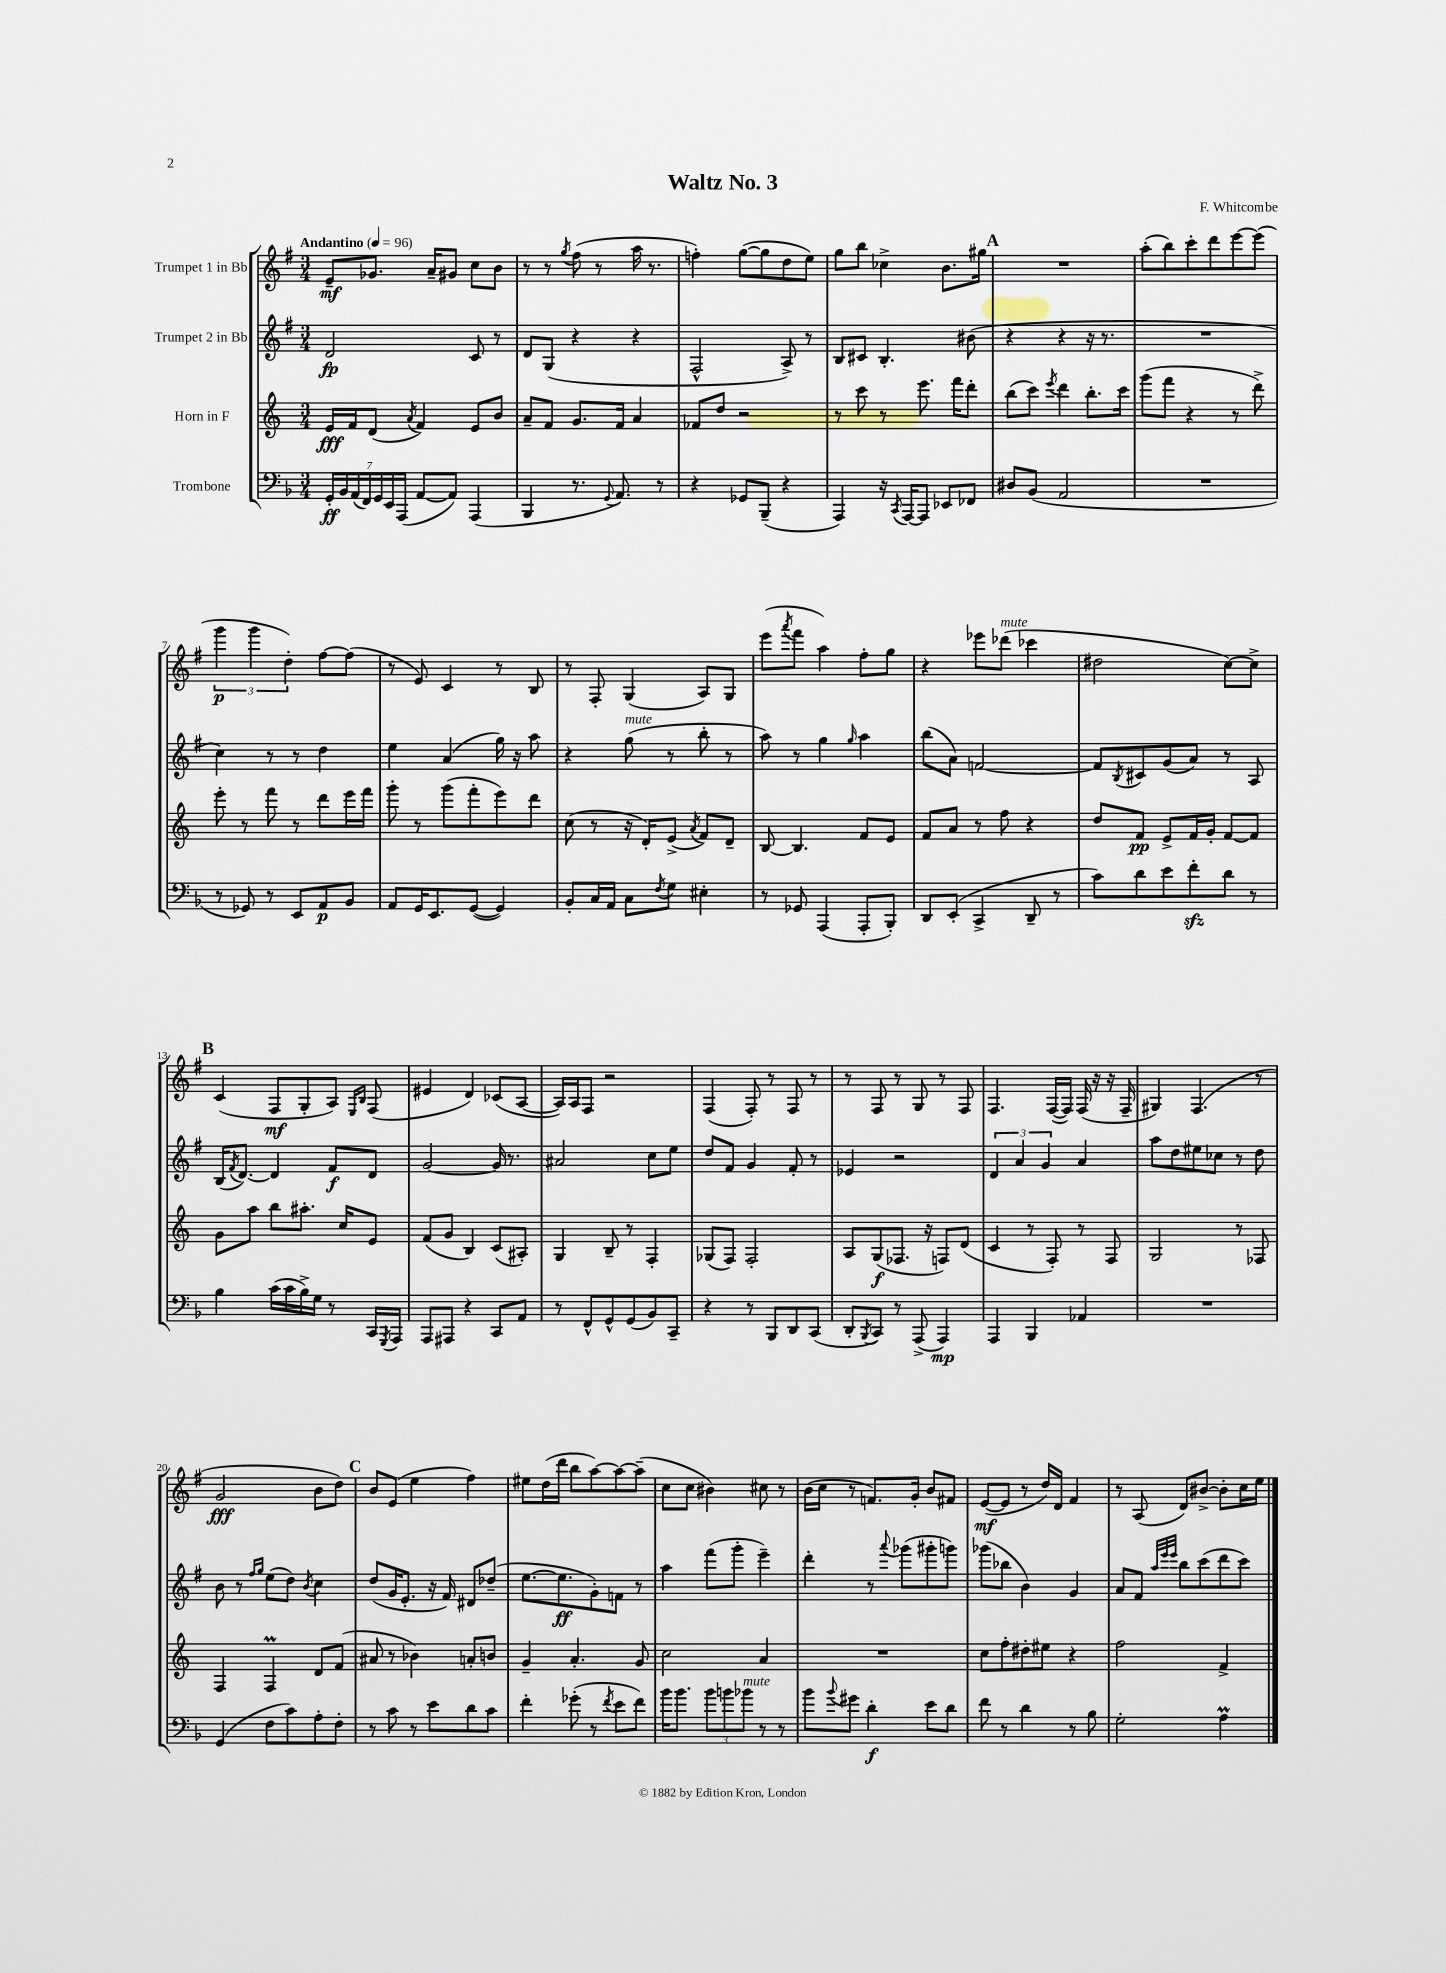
\header { title = "Waltz No. 3" composer = "F. Whitcombe" }
<<
\new StaffGroup <<
\new Staff = "s0" \with { instrumentName = "Trumpet 1 in Bb" } {
    \clef treble \key g \major \numericTimeSignature \time 3/4 \tempo "Andantino" 4 = 96
    e'8--\mf ges'8. a'16-- gis'8 c''8 b'8 |
    r8 r8 \acciaccatura { g''8 } fis''8( r8 a''16 r8. |
    f''4-.) g''8~( g''8 d''8 e''8) |
    g''8 b''8 ces''4-> b'8. gis''16 |
    \mark \markup { \bold "A" } R2. |
    a''8-.( b''8) c'''8-. d'''8 e'''8~ e'''8( |
    \tuplet 3/2 { g'''4\p g'''4 d''4-.) } fis''8~ fis''8( |
    r8 e'8) c'4 r8 b8 |
    r8 fis8-. g4( a8) g8 |
    e'''8( \acciaccatura { a'''8 } fis'''8 a''4) fis''8-. g''8 |
    r4 ees'''8 des'''8^\markup { \italic "mute" }( ces'''4 |
    dis''2 c''8~) c''8-> |
    \mark \markup { \bold "B" } c'4( fis8\mf g8-. a8) \grace { e16 b16 } fis8( |
    eis'4 d'4) ces'8( a8~ |
    a16) a16 fis8 r2 |
    fis4( fis8-.) r8 fis8 r8 |
    r8 fis8 r8 g8 r8 fis8 |
    fis4. fis16~( fis16) fis16( r16 r16 fis16-- |
    gis4) fis4.( r8 |
    g'2\fff b'8 d''8) |
    \mark \markup { \bold "C" } b'8 e'8( e''4 fis''4) |
    eis''8 d''16( d'''16 b''8 a''8~) a''8~ a''8--( |
    c''8 c''8 bis'4) cis''8 r8 |
    b'16( c''16 r8 f'8.) g'16-. b'8 fis'8 |
    e'8~\mf( e'8 r8 d''16) d'16 fis'4 |
    r8 a8( d'8) bis'8~-> bis'8-. c''16 e''16 \bar "|." |
}
\new Staff = "s1" \with { instrumentName = "Trumpet 2 in Bb" } {
    \clef treble \key g \major \numericTimeSignature \time 3/4
    d'2\fp c'8 r8 |
    d'8 g8( r4 r4 |
    fis2-^ a8->) r8 |
    b8 cis'8 b4.-. bis'8( |
    \mark \markup { \bold "A" } r4 r4 r16 r8. |
    R2. |
    c''4) r8 r8 d''4 |
    e''4 a'4( g''16) r16 a''8 |
    r4 g''8^\markup { \italic "mute" }( r8 b''8-. r8 |
    a''8) r8 g''4 \grace { g''16 } a''4 |
    b''8( a'8) f'2~ |
    f'8 \acciaccatura { b8 } cis'8 g'8( a'8) r8 a8 |
    \mark \markup { \bold "B" } b16( \acciaccatura { fis'8 } d'8.~) d'4 fis'8\f d'8 |
    g'2~ g'16 r8. |
    ais'2 c''8 e''8 |
    d''8 fis'8 g'4 fis'8-. r8 |
    ees'4 r2 |
    \tuplet 3/2 { d'4 a'4 g'4 } a'4 |
    a''8 d''8 eis''8 ces''8 r8 d''8 |
    b'8 r8 \grace { fis''16 g''16 } e''8( d''8) \acciaccatura { b'8 } c''4 |
    \mark \markup { \bold "C" } d''8( g'16 e'8.-. r16 fis'16) dis'8 des''8--( |
    e''8.~ e''8.\ff g'8-.) f'8 r8 |
    a''4 fis'''8( g'''8-. e'''4--) |
    d'''4-. r8 \appoggiatura { a'''8 } ges'''8( gis'''8-. g'''8) |
    ges'''8( bes''8 b'4) g'4 |
    a'8 fis'8 \grace { a''32 e'''32 e'''32 } b''8 c'''8( d'''8 c'''8) \bar "|." |
}
\new Staff = "s2" \with { instrumentName = "Horn in F" } {
    \clef treble \key c \major \numericTimeSignature \time 3/4
    e'16\fff f'16 d'8( \acciaccatura { a'8 } f'4) e'8 b'8 |
    a'8-- f'8 g'8. f'16 a'4 |
    fes'8 d''8 r2 |
    r8 c'''8 r8 e'''8. f'''16 d'''8-. |
    \mark \markup { \bold "A" } b''8( c'''8) \acciaccatura { e'''8 } d'''4 b''8.-. c'''16 |
    g'''8( f'''8 r4 r8 d'''8->) |
    e'''8-. r8 f'''8 r8 d'''8 e'''16 f'''16 |
    g'''8-. r8 g'''8( f'''8-. e'''8) d'''8 |
    c''8( r8 r16 d'16-.) e'8->( \acciaccatura { a'8 } f'8) d'8-- |
    b8~ b4. f'8 e'8 |
    f'8 a'8 r8 f''8 r4 |
    d''8 f'8\pp e'8-> f'16 g'16-. f'8~ f'8 |
    \mark \markup { \bold "B" } g'8 a''8 b''8 ais''8.-. c''16 e'8 |
    f'8( g'8 b4) c'8( ais8-.) |
    g4 b8-- r8 f4-. |
    ges8( f8) f2-. |
    a8 g8\f( fes8. r16 f8) d'8( |
    c'4 r8 f8-.) r8 f8 |
    g2 r8 fes8 |
    f4 f4\prall d'8 f'8( |
    \mark \markup { \bold "C" } ais'8 r8 bes'4) a'8-. b'8 |
    g'4-- a'4.-. g'8 |
    c''2 a'4 |
    R2. |
    c''8 f''8-. dis''8-. eis''8 r4 |
    f''2 f'4-> \bar "|." |
}
\new Staff = "s3" \with { instrumentName = "Trombone" } {
    \clef bass \key f \major \numericTimeSignature \time 3/4
    \tuplet 7/4 { g,16-.\ff bes,16 a,16( f,16) g,16 e,16 a,,16( } a,8~ a,8) a,,4( |
    bes,,4 r8. \appoggiatura { g,8 } a,8.) r8 |
    r4 ges,8 bes,,8--( r4 |
    a,,4) r16 \acciaccatura { c,8 } a,,16~ a,,8 ees,8 fes,8 |
    \mark \markup { \bold "A" } dis8 bes,8( a,2 |
    R2. |
    r8 ges,8) r8 e,8 a,8\p bes,8 |
    a,8 g,16 e,8. g,8~( g,4) |
    bes,8-. c16 a,16 c8 \acciaccatura { f8 } g8 eis4-. |
    r8 ges,8 a,,4( a,,8-. bes,,8-.) |
    d,8 e,8-.( c,4-> d,8-- r8 |
    c'8) d'8 e'8 f'8-.\sfz d'8 r8 |
    \mark \markup { \bold "B" } bes4 c'16( c'16 bes16->) g16 r8 c,16 \acciaccatura { g,,8 } a,,16 |
    a,,8 ais,,8 r4 c,8 a,8 |
    r8 f,8-^ g,8-^ g,8( bes,8) c,8-- |
    r4 r8 bes,,8 d,8 c,8( |
    d,8-. \acciaccatura { bes,,8 } c,8) r8 a,,8->( a,,4\mp) |
    a,,4 bes,,4 aes,4 |
    R2. |
    g,4( f8 c'8) a8-. f8-. |
    \mark \markup { \bold "C" } r8 c'8 r8 e'8 d'8 c'8 |
    f'4-. ges'8-.( r8 \acciaccatura { f'8 } e'8 f'8) |
    bes'16 bes'8. \tuplet 3/2 { bes'8 b'8 bes'8^\markup { \italic "mute" } } r8 r8 |
    bes'8 \appoggiatura { bes'8 } gis'8 d'4-.\f e'8 d'8 |
    f'8 r8 d'4 r8 bes8 |
    g2-. a4\prall \bar "|." |
}
>>
>>
